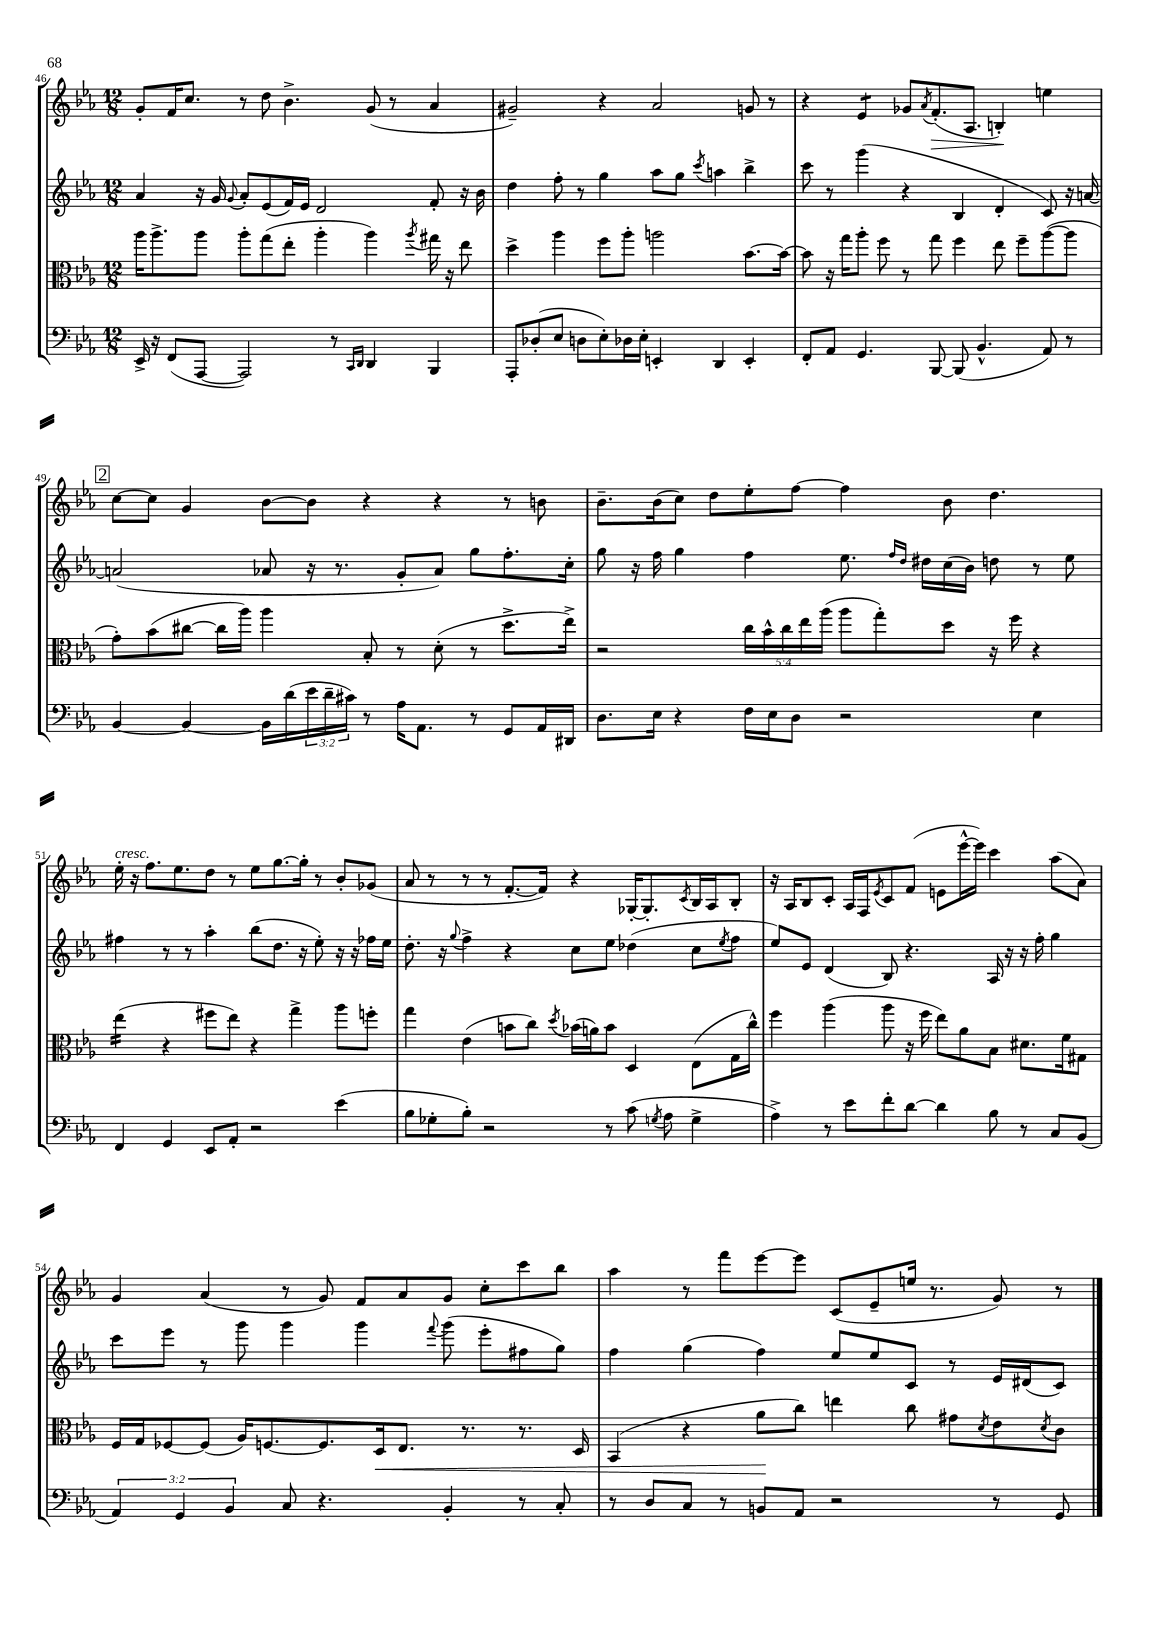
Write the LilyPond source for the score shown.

<<
\new StaffGroup <<
\new Staff = "s0" {
    \clef treble \key ees \major \numericTimeSignature \time 12/8
    g'8-. f'16 c''8. r8 d''8 bes'4.-> g'8( r8 aes'4 |
    gis'2--) r4 aes'2 g'8 r8 |
    r4 ees'4:8 ges'8 \acciaccatura { aes'8 } f'8.-.\>( aes8. b4-.\!) e''4 |
    \mark \markup { \box "2" } c''8~ c''8 g'4 bes'8~ bes'8 r4 r4 r8 b'8 |
    bes'8.-- bes'16( c''8) d''8 ees''8-. f''8~ f''4 bes'8 d''4. |
    ees''16-.^\markup { \italic "cresc." } r16 f''8. ees''8. d''8 r8 ees''8 g''8.~ g''16-. r8 bes'8-. ges'8( |
    aes'8 r8 r8 r8 f'8.~-. f'16) r4 ges16~-. ges8.-. \acciaccatura { c'8 } bes16 aes16 bes8-. |
    r16 aes16 bes8 c'8-. aes16 f16 \acciaccatura { ees'8 } c'8 f'8( e'8 ees'''16~-^ ees'''16) c'''4 aes''8( aes'8) |
    g'4 aes'4( r8 g'8) f'8 aes'8 g'8 c''8-. c'''8 bes''8 |
    aes''4 r8 f'''8 ees'''8~ ees'''8 c'8( ees'8-- e''16 r8. g'8) r8 \bar "|." |
}
\new Staff = "s1" {
    \clef treble \key ees \major \numericTimeSignature \time 12/8
    aes'4 r16 g'16 \appoggiatura { g'8 } aes'8-. ees'8( f'16) ees'16 d'2 f'8-. r16 bes'16 |
    d''4 f''8-. r8 g''4 aes''8 g''8 \acciaccatura { c'''8 } a''4 bes''4-> |
    c'''8 r8 g'''4( r4 bes4 d'4-. c'8) r16 a'16~ |
    \mark \markup { \box "2" } a'2( aes'8 r16 r8. g'8-. aes'8) g''8 f''8.-. c''16-. |
    g''8 r16 f''16 g''4 f''4 ees''8. \grace { f''16 d''16 } dis''16 c''16( bes'16) d''8 r8 ees''8 |
    fis''4 r8 r8 aes''4-. bes''8( d''8. r16 ees''8-.) r16 r16 fes''16 ees''16 |
    d''8.-. r16 \appoggiatura { g''8 } f''4-> r4 c''8 ees''8 des''4( c''8 \acciaccatura { ees''8 } f''8 |
    ees''8) ees'8 d'4( bes8) r4. aes16 r16 r16 f''16-. g''4 |
    c'''8 ees'''8 r8 g'''8 g'''4 g'''4 \appoggiatura { f'''8 } g'''8( ees'''8-. fis''8 g''8) |
    f''4 g''4( f''4) ees''8 ees''8 c'8 r8 ees'16 dis'16( c'8) \bar "|." |
}
\new Staff = "s2" {
    \clef alto \key ees \major \numericTimeSignature \time 12/8 \override Staff.TupletNumber.text = #tuplet-number::calc-fraction-text
    aes''16 aes''8.-> aes''8 aes''8-. g''8( ees''8-. aes''4-. aes''4) \acciaccatura { aes''8 } gis''16 r16 ees''8 |
    d''4-> aes''4 f''8 aes''8-. a''2 bes'8.~ bes'16~ |
    bes'8 r16 g''16 aes''8-. f''8 r8 g''8 f''4 ees''8 f''8-- aes''8~( aes''8 |
    \mark \markup { \box "2" } g'8-.) bes'8( cis''8~ cis''16 aes''16) aes''4 bes8-. r8 d'8-.( r8 d''8.-> ees''16->) |
    r2 \tuplet 5/4 { c''16 bes'16-^ c''16 ees''16 aes''16( } aes''8 g''8-.) d''8 r16 f''16 r4 |
    ees''4:16( r4 fis''8 ees''8) r4 g''4-> aes''8 f''8-. |
    g''4 ees'4( b'8 c''8) \acciaccatura { d''8 } bes'16( a'16) bes'8 d4 ees8( g16 c''16-^) |
    f''4 aes''4( aes''8 r16 f''16 ees''8) aes'8 bes8 dis'8. f'16 gis8 |
    f16 g16 fes8~ fes8( aes16) f8.~ f8. d16\< ees8. r8. r8. d16 |
    bes,4( r4 aes'8\! c''8) e''4 c''8 gis'8 \acciaccatura { d'8 } ees'8 \acciaccatura { d'8 } c'8 \bar "|." |
}
\new Staff = "s3" {
    \clef bass \key ees \major \numericTimeSignature \time 12/8 \override Staff.TupletNumber.text = #tuplet-number::calc-fraction-text
    ees,16-> r16 f,8( aes,,8~ aes,,2) r8 \grace { c,16 d,16 } d,4 bes,,4 |
    aes,,8-. des8-.( ees8 d8 ees8-.) des16 ees16-. e,4-. d,4 e,4-. |
    f,8-. aes,8 g,4. bes,,8~ bes,,8( bes,4.-^ aes,8) r8 |
    \mark \markup { \box "2" } bes,4~ bes,4~ bes,16 d'16( \tuplet 3/2 { ees'16 d'16-- cis'16) } r8 aes16 aes,8. r8 g,8 aes,16 dis,16 |
    d8. ees16 r4 f16 ees16 d8 r2 ees4 |
    f,4 g,4 ees,8 aes,8-. r2 ees'4( |
    bes8 ges8-. bes8-.) r2 r8 c'8( \acciaccatura { g8 } aes8 g4-> |
    aes4->) r8 ees'8 f'8-. d'8~ d'4 bes8 r8 c8 bes,8( |
    \tuplet 3/2 { aes,4) g,4 bes,4 } c8 r4. bes,4-. r8 c8-. |
    r8 d8 c8 r8 b,8 aes,8 r2 r8 g,8 \bar "|." |
}
>>
>>
\layout { \context { \Score currentBarNumber = #46 } }
